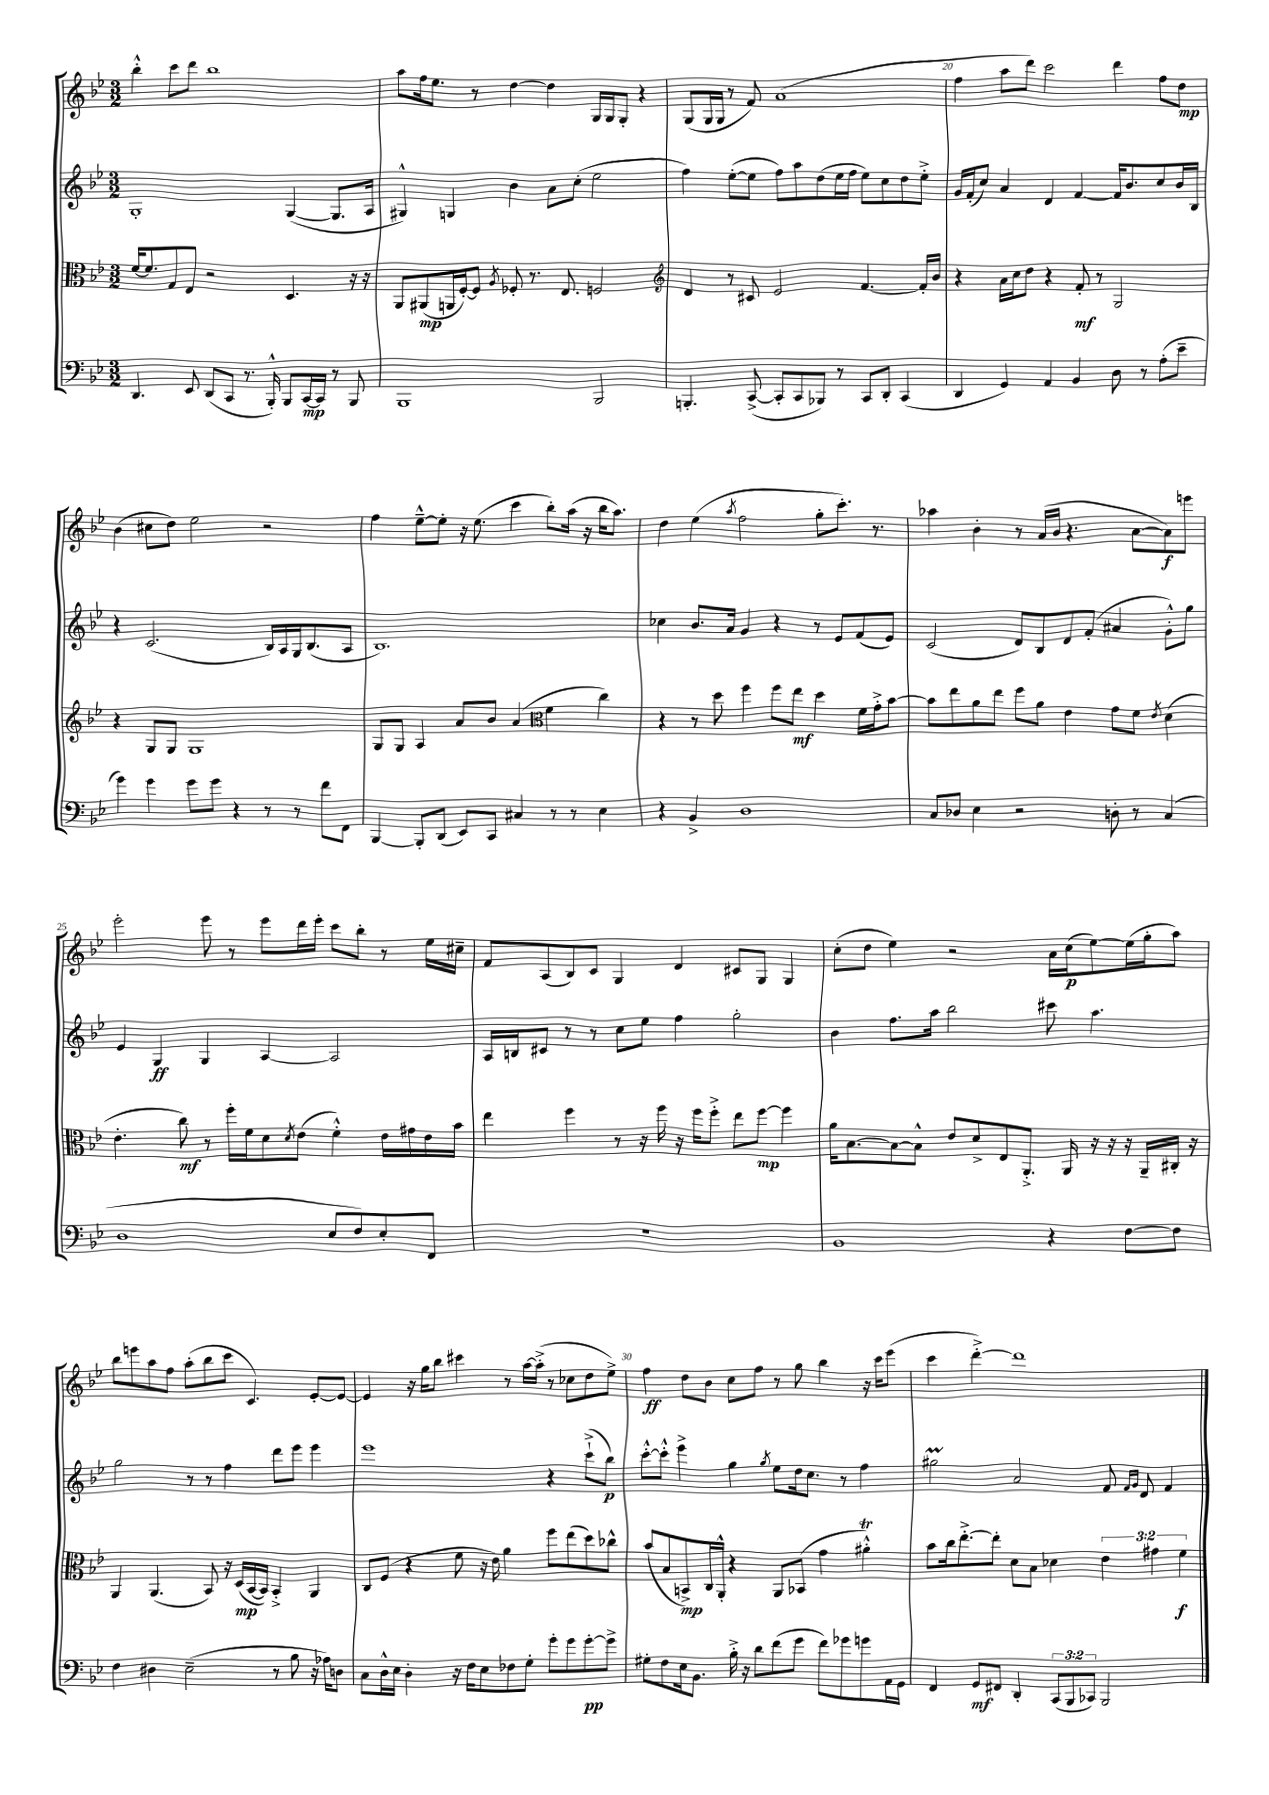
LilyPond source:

<<
\new StaffGroup <<
\new Staff = "s0" {
    \clef treble \key bes \major \numericTimeSignature \time 3/2
    bes''4-.-^ c'''8 d'''8 bes''1 |
    a''8 f''16 ees''8. r8 d''4~ d''4 g16 g16 g8-. r4 |
    g8( g16 g16 r8 f'8) a'1( |
    f''4 a''8 d'''8) c'''2 d'''4 f''8 d''8\mp |
    bes'4( cis''8 d''8) ees''2 r2 |
    f''4 ees''8~---^ ees''8-. r16 ees''8.( c'''4 bes''8-.) a''16( r16 bes''16 a''8.) |
    d''4 ees''4( \acciaccatura { a''8 } f''2 g''8-. c'''8.-.) r8. |
    aes''4 bes'4-. r8 a'16( bes'16 r4. a'8~ a'8\f) e'''8 |
    ees'''2-. ees'''8 r8 ees'''8 d'''16 ees'''16-. c'''8 bes''8-. r8 ees''16 cis''16-- |
    f'8 a8( bes8) c'8 g4 d'4 cis'8 g8 g4 |
    c''8-.( d''8 ees''4) r2 a'16 c''16\p( ees''8~) ees''16( g''16-. a''8) |
    bes''8 e'''8 a''8 f''8 a''8-.( bes''8 c'''8 c'4.) ees'8~-. ees'8~ |
    ees'4 r16 g''16 bes''8 cis'''4 r8 a''16~ a''16-.->( r8 ces''8 d''8 ees''8->) |
    f''4\ff d''8 bes'8 c''8 f''8 r8 g''8 bes''4 r16 c'''16 ees'''8( |
    c'''4 d'''4~-.->) d'''1 \bar "|." |
}
\new Staff = "s1" {
    \clef treble \key bes \major \numericTimeSignature \time 3/2
    g1-. g4~( g8. a16 |
    gis4-^) g4 bes'4 a'8 c''8-.( ees''2 |
    f''4) ees''8~-.( ees''8 f''8) a''8 d''8( ees''16 f''16 ees''8) c''8 d''8 ees''8-.-> |
    g'16 f'16-.( c''8) a'4 d'4 f'4~ f'16 bes'8. c''8 bes'16 bes16 |
    r4 c'2.( bes16) a16 g16 bes8.( a8 |
    bes1.) |
    ces''4 bes'8. a'16 g'4 r4 r8 ees'8 f'8( ees'8) |
    c'2( d'8) bes8 d'8 f'8-.( ais'4 g'8-.-^) g''8 |
    ees'4 g4\ff g4 a4~ a2 |
    a16 b16 cis'8 r8 r8 c''8 ees''8 f''4 g''2-. |
    bes'4 f''8. a''16 bes''2 cis'''8 a''4. |
    g''2 r8 r8 f''4 d'''8 ees'''8 ees'''4 |
    ees'''1 r4 c'''8-!->( bes''8\p) |
    c'''8~-.-^ c'''8-.-^ ees'''4-> g''4 \acciaccatura { g''8 } ees''8 d''16 c''8. r8 f''4 |
    gis''2\prall a'2 f'8 \grace { f'16 g'16 } d'8 f'4 \bar "|." |
}
\new Staff = "s2" {
    \clef alto \key bes \major \numericTimeSignature \time 3/2 \override Staff.TupletNumber.text = #tuplet-number::calc-fraction-text
    f'16~ f'8. g8 ees8 r2 d4. r16 r16 |
    a,8 ais,8\mp( a,16 f16~-.) f8 \acciaccatura { a8 } fes8-. r8. ees8. f2 |
    \clef treble d'4 r8 cis'8 ees'2 f'4.~ f'16-. bes'16 |
    r4 a'16 c''16 d''8 r4 f'8-.\mf r8 g2 |
    r4 g8 g8 g1 |
    g8 g8 a4 a'8 bes'8 a'4( \clef alto f'4 c''4) |
    r4 r8 d''8 f''4 f''8 ees''8\mf d''4 f'16 g'16-.-> bes'8~ |
    bes'8 ees''8 a'8 ees''8 f''8 a'8 ees'4 g'8 f'8 \acciaccatura { ees'8 } d'4( |
    ees'4.-. c''8\mf) r8 f''16-. f'16 d'8 \acciaccatura { d'8 } ees'8( f'4-.-^) ees'16 gis'16 ees'16 bes'16 |
    ees''4 f''4 r8 r16 f''16 r16 f''16 f''8-.-> ees''8 f''8~\mp f''4 |
    a'16 bes8.~ bes8~ bes8-^ ees'8 d'8-> ees8 a,8.-.-> a,16 r16 r16 r16 a,16-- cis16-. r16 |
    a,4 a,4.( bes,8) r16 d16\mp( bes,16~ bes,16) bes,4-.-> a,4 |
    c8 f8( r4 f'8 r16 ees'16) a'4 f''8 ees''8( d''8) ces''8-^ |
    bes'8( bes8 b,8->\mp) c16 a,16-.-^ r4 a,8 bes,8( g'4 ais'4-.-^\trill) |
    bes'8 c''16 ees''8.~-.-> ees''8-. d'8 bes8 des'4 \tuplet 3/2 { ees'4 gis'4 f'4\f } \bar "|." |
}
\new Staff = "s3" {
    \clef bass \key bes \major \numericTimeSignature \time 3/2 \override Staff.TupletNumber.text = #tuplet-number::calc-fraction-text
    d,4. ees,8 d,8( c,8 r8. bes,,16-.-^) bes,,8 c,16~\mp c,16 r8 bes,,8 |
    bes,,1 bes,,2 |
    b,,4.-. c,8~->( c,8-. c,8 bes,,8) r8 c,8 d,8-. c,4( |
    d,4 g,4) a,4 bes,4 d8 r8 a8-.( ees'8-- |
    g'4) g'4 g'8 g'8 r4 r8 r8 f'8 f,8 |
    bes,,4~ bes,,8-. d,8( ees,8) c,8 cis4 r8 r8 ees4 |
    r4 bes,4-> d1 |
    c8 des8 ees4 r2 d8-. r8 c4( |
    d1 ees8 f8) ees8-. f,8 |
    R1. |
    bes,1 r4 f8~ f8 |
    f4 dis4 ees2--( r8 bes8 r16 aes16) d8 |
    c8 d16-^ ees16 d4-. r16 f16 ees8 fes8 g8-. g'8-. g'8 g'8~-.\pp g'8-> |
    gis8-. f8 ees16 bes,8. bes16-.-> r16 d'8 f'8( g'8 f'8) ges'8 g'8 a,16 g,16 |
    f,4 g,8\mf fis,8 d,4-. \tuplet 3/2 { c,8( bes,,8 ces,8) } bes,,2 \bar "|." |
}
>>
>>
\layout { \context { \Score currentBarNumber = #17 \override BarNumber.break-visibility = ##(#f #t #t) barNumberVisibility = #(every-nth-bar-number-visible 5) } }
